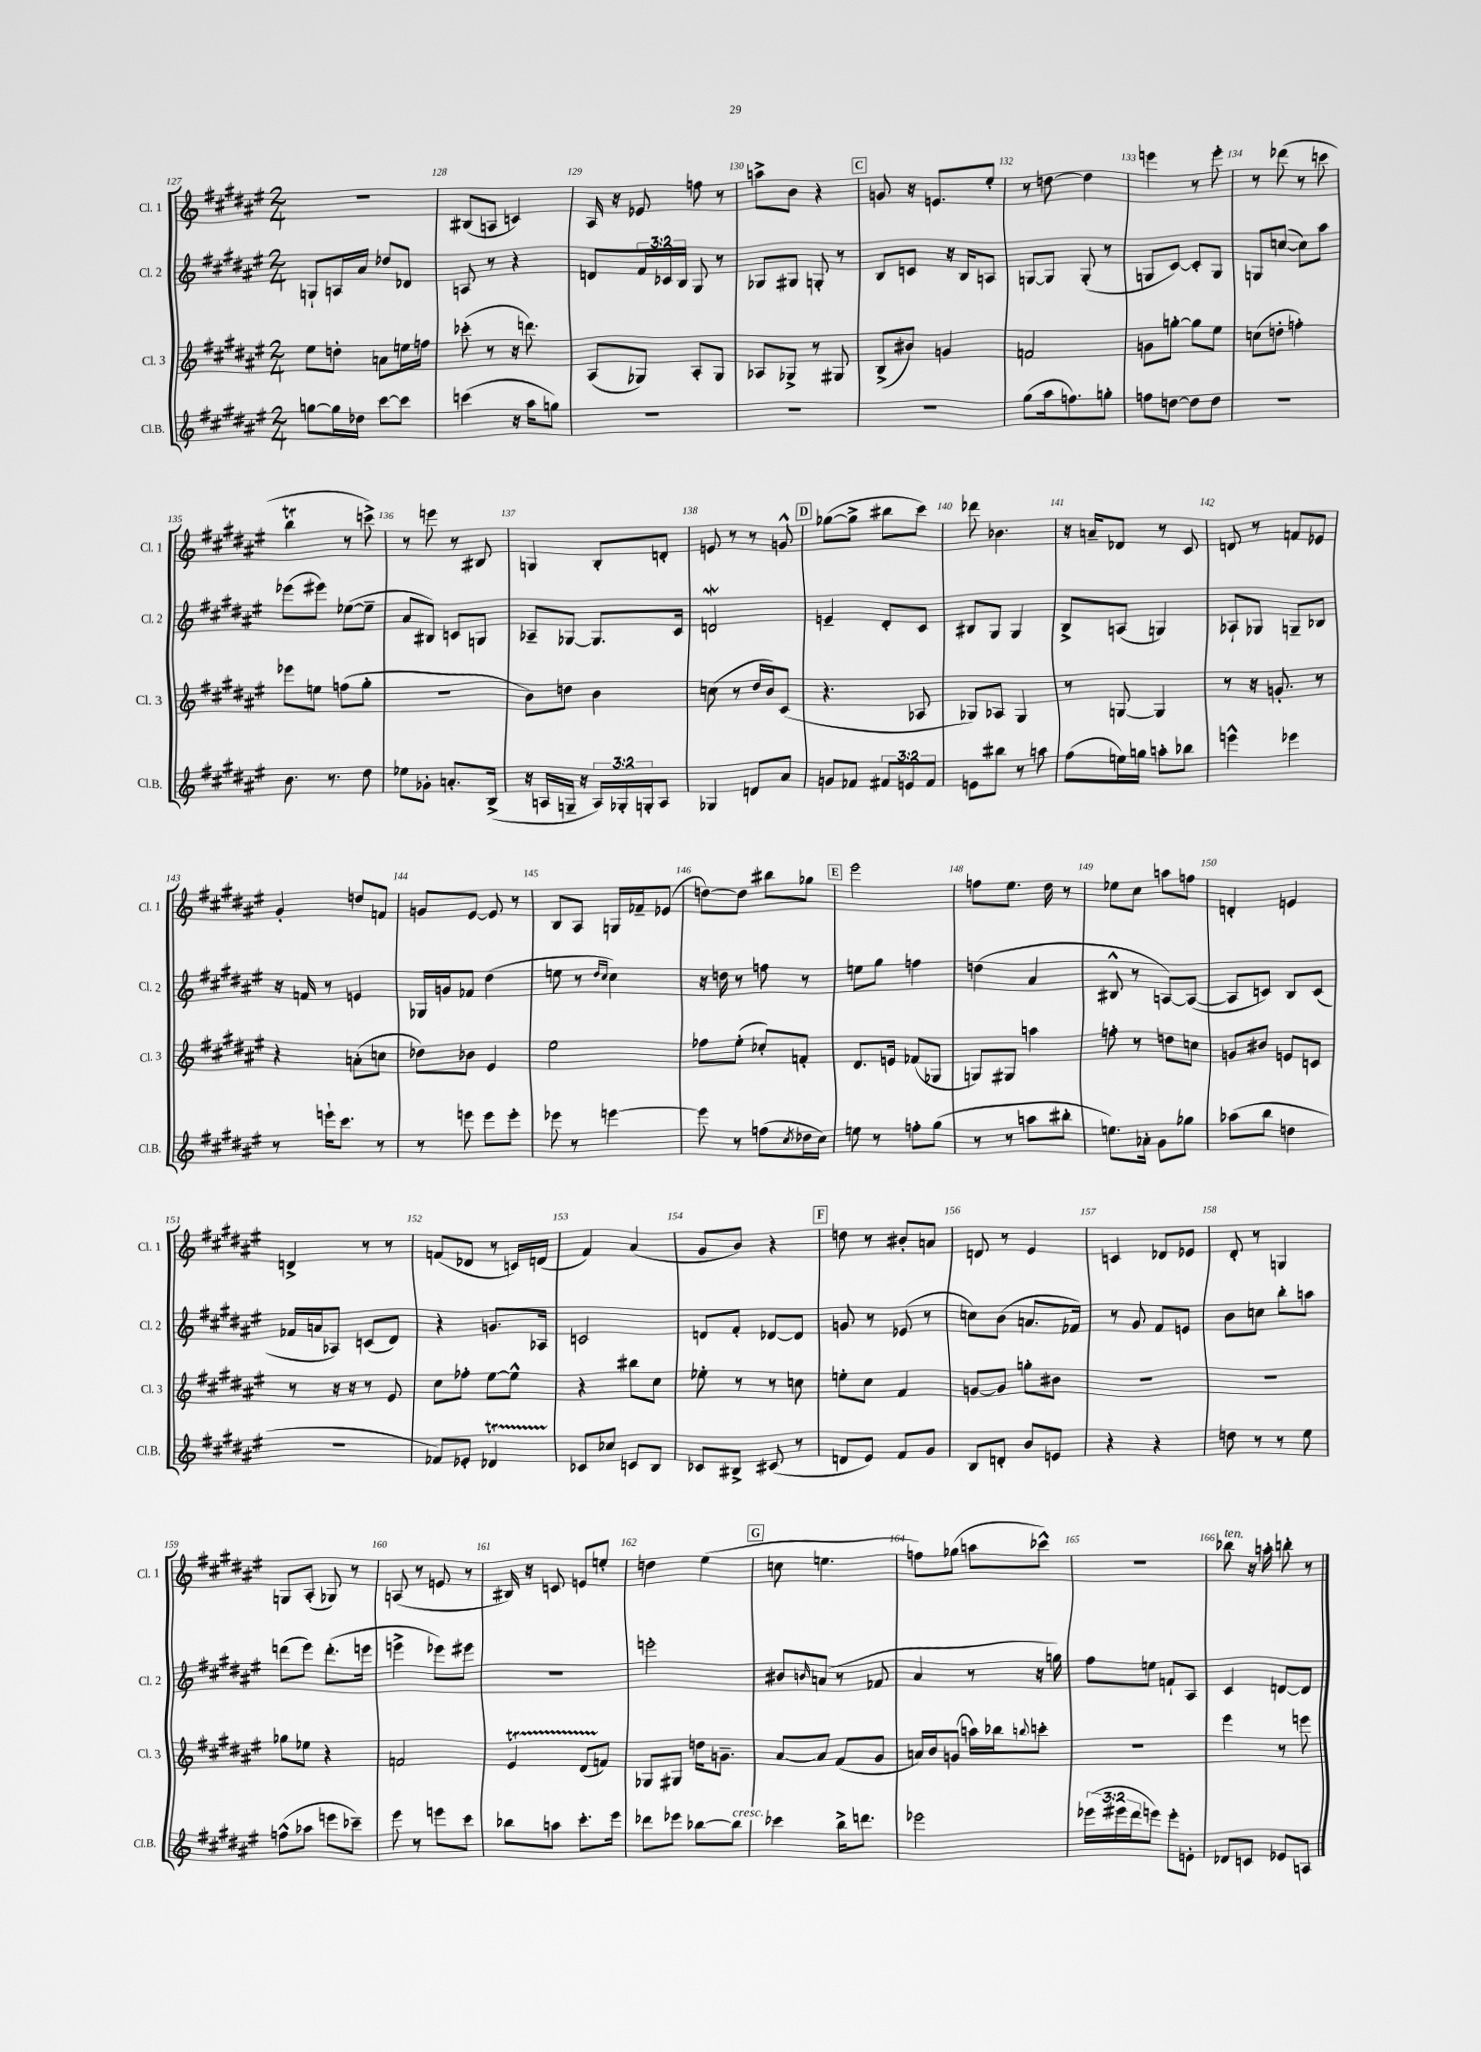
<<
\new StaffGroup <<
\new Staff = "s0" \with { instrumentName = "Cl. 1" shortInstrumentName = "Cl. 1" } {
    \clef treble \key fis \major \numericTimeSignature \time 2/4
    r2 |
    bis8( a8 c'4) |
    ais16 r16 ees'8 f''8 r8 |
    a''8-> b'8 r4 |
    \mark \markup { \box "C" } g'8 r16 e'8. eis''8-. |
    r8 d''8~ d''4 |
    e'''4 r8 e'''8-. |
    r8 des'''8( r8 c'''8 |
    b''4\trill r8 c'''8->) |
    r8 e'''8 r8 bis8 |
    g4 b8-. d'8-. |
    e'8 r8 r8 g'8-^ |
    \mark \markup { \box "D" } ges''8~( ges''8-> bis''8 cis'''8) |
    des'''8 bes'4. |
    r16 a'16-- des'8 r8 cis'8 |
    d'8 r8 f'8 ees'8 |
    gis'4-. d''8 f'8 |
    g'8 eis'8~ eis'8 r8 |
    b8 ais8 g16 fes'16-- ees'8( |
    d''8~) d''8 bis''8 ges''8 |
    \mark \markup { \box "E" } eis'''2 |
    f''8 eis''8. dis''16 r8 |
    ees''8 cis''8 a''8 f''8 |
    d'4-. e'4 |
    d'4-> r8 r8 |
    f'8( des'8 r8 c'16) d'16( |
    fis'4) ais'4( |
    gis'8 b'8) r4 |
    \mark \markup { \box "F" } d''8 r8 bis'8-. a'8 |
    d'8 r8 eis'4 |
    c'4 des'8 ees'8 |
    dis'8-. r8 g4 |
    g8 ais8-.( ges8) r8 |
    a8( r8 e'8 r8 |
    bis16) r16 c'8 e'8 e''8-. |
    d''4 eis''4( |
    \mark \markup { \box "G" } c''8 e''4. |
    f''8) ges''8( a''8 ces'''8-^) |
    R2 |
    bes''8^\markup { \italic "ten." } r16 a''16-. b''8-. r8 \bar "|." |
}
\new Staff = "s1" \with { instrumentName = "Cl. 2" shortInstrumentName = "Cl. 2" } {
    \clef treble \key fis \major \numericTimeSignature \time 2/4 \override Staff.TupletNumber.text = #tuplet-number::calc-fraction-text
    g8-! a16 ais'16 des''8 des'8 |
    a8 r8 r4 |
    d'8 \tuplet 3/2 { fis'16 ces'16 b16 } gis8 r8 |
    ges8 gis8 g8-. r8 |
    \mark \markup { \box "C" } b8 c'8 r16 b16 a8 |
    g8~ g8 g8-.( r8 |
    g8 cis'8~) cis'8-. g8 |
    g8 c''8~( c''8) ais''8 |
    ees'''8( eis'''8) ees''8~( ees''8-- |
    ais'8 bis8) c'8 g8 |
    aes8-- ges8~ ges8. cis'16 |
    d'2\mordent |
    \mark \markup { \box "D" } e'4-- dis'8-. cis'8 |
    bis8 gis8 gis4 |
    b8-> a8( g4) |
    aes8-! ges8 g8-- bes8 |
    r16 f'16 r8 e'4 |
    ges16 g'16 fes'8 dis''4( |
    e''8 r8 \grace { dis''16 cis''16 } cis''4) |
    r16 d''16 r8 f''8 r8 |
    \mark \markup { \box "E" } e''8 gis''8 f''4 |
    d''4( ais'4 |
    bis8-^ r8 a8~) a8~( |
    a8 c'8) b8 c'8( |
    fes'16 a'16 aes8) c'8( dis'8) |
    r4 g'8. aes16 |
    c'2 |
    d'8 fis'8-. des'8~ des'8 |
    \mark \markup { \box "F" } g'8 r8 ees'8( r8 |
    c''8) b'8( a'8. fes'16) |
    r8 gis'8 fis'8 e'8 |
    b'8 c''8 b''8-. a''8 |
    d'''8( eis'''8) d'''8.-.( e'''16 |
    e'''4-> ees'''8) eis'''8 |
    R2 |
    e'''2-. |
    \mark \markup { \box "G" } bis'8 \grace { b'16 } a'8( r8 fes'8 |
    ais'4 r8 r16 g''16) |
    fis''8 e''8 f'8-! ais8 |
    cis'4 d'8~ d'8 \bar "|." |
}
\new Staff = "s2" \with { instrumentName = "Cl. 3" shortInstrumentName = "Cl. 3" } {
    \clef treble \key fis \major \numericTimeSignature \time 2/4
    eis''8 d''8-. a'8 e''16 f''16 |
    ces'''8-.( r8 r16 d'''8.) |
    ais8( ges8) ais8-. ges8 |
    aes8 ges8-> r8 gis8 |
    \mark \markup { \box "C" } b8->( bis'8) g'4 |
    f'2 |
    g'8 g''8~-. g''8 eis''8 |
    c''8( d''8-. f''4-.) |
    ees'''8 e''8 f''8( gis''8-. |
    R2 |
    b'8) d''8 b'4 |
    c''8( r8 dis''16 b'16) cis'8( |
    \mark \markup { \box "D" } r4. aes8 |
    ges8) aes8 ges4 |
    r8 g8~ g4 |
    r8 r16 g'8.-. r8 |
    r4 a'8-.( c''8 |
    des''8) bes'8 eis'4 |
    eis''2 |
    fes''8 eis''8-.( ces''8-.) f'8-. |
    \mark \markup { \box "E" } dis'8. e'16 fes'8( ges8 |
    g8) gis8 a''4 |
    f''8-. r8 d''8 c''8 |
    g'8 bis'8 e'8 c'8 |
    r8 r16 r16 r8 eis'8 |
    cis''8 fes''8-. eis''8~ eis''8-^ |
    r4 bis''8 cis''8 |
    ees''8-. r8 r8 c''8 |
    \mark \markup { \box "F" } e''8-. cis''8 fis'4 |
    g'8~ g'8 g''8-. bis'8 |
    R2 |
    R2 |
    ges''8 ees''8 r4 |
    f'2 |
    eis'4\startTrillSpan dis'8( f'8\stopTrillSpan) |
    ges8 gis8 d''16 g'8.-- |
    \mark \markup { \box "G" } ais'8~ ais'8 fis'8( gis'8 |
    a'16) b'16 g'8( a''16) bes''16 \appoggiatura { b''8 } c'''8-. |
    R2 |
    eis'''4 r8 e'''8 \bar "|." |
}
\new Staff = "s3" \with { instrumentName = "Cl.B." shortInstrumentName = "Cl.B." } {
    \clef treble \key fis \major \numericTimeSignature \time 2/4 \override Staff.TupletNumber.text = #tuplet-number::calc-fraction-text
    g''8~ g''16 des''16 cis'''8~ cis'''8 |
    c'''4( r16 ais''16 g''8) |
    R2 |
    R2 |
    \mark \markup { \box "C" } R2 |
    gis''8( ais''16 f''8.) g''8-. |
    f''8 d''8~ d''8 d''8 |
    R2 |
    b'8. r8. dis''8 |
    ees''8 ges'8-. a'8.-. b16->( |
    r16 a16 g16-- r16 \tuplet 3/2 { a16) ges16-. g16-. } a8 |
    ges4 d'8 ais'8 |
    \mark \markup { \box "D" } g'8 fes'8 \tuplet 3/2 { fis'8 e'8 fis'8 } |
    e'8 bis''8 r8 a''8 |
    fis''8( e''16) g''16 a''8-. bes''8 |
    e'''4-^ ees'''4 |
    r8 e'''16-! cis'''8. r8 |
    r8 e'''8 e'''8 e'''8-. |
    ees'''8 r8 e'''4~ |
    e'''8 r8 f''8( \acciaccatura { cis''8 } des''16 cis''16) |
    \mark \markup { \box "E" } e''8 r8 f''8-. gis''8( |
    r8 r8 a''8 bis''8-. |
    e''8.) aes'16-. gis'8 ges''8 |
    aes''8( b''8 d''4 |
    R2 |
    fes'8) ees'8-. des'4\startTrillSpan |
    ces'8\stopTrillSpan ces''8 c'8 b8 |
    ces'8 bis8-> cis'8( r8 |
    \mark \markup { \box "F" } d'8 eis'8) fis'8 gis'8 |
    b8 d'8-. b'8 e'8 |
    r4 r4 |
    d''8 r8 r8 eis''8 |
    f''8-^( aes''8 e'''8 ces'''8--) |
    eis'''8 r8 e'''8 cis'''8 |
    bes''8 a''8 cis'''8.-. eis'''16 |
    des'''8 ees'''8 bes''8~ bes''8^\markup { \italic "cresc." } |
    \mark \markup { \box "G" } ces'''4 b''16-> d'''8. |
    ees'''2 |
    \tuplet 3/2 { ees'''16( eis'''16 dis'''16 } e'''8) e'''8-. e'8-. |
    des'8 c'8 ees'8 a8 \bar "|." |
}
>>
>>
\layout { \context { \Score currentBarNumber = #127 \override BarNumber.break-visibility = ##(#f #t #t) barNumberVisibility = #all-bar-numbers-visible } }
